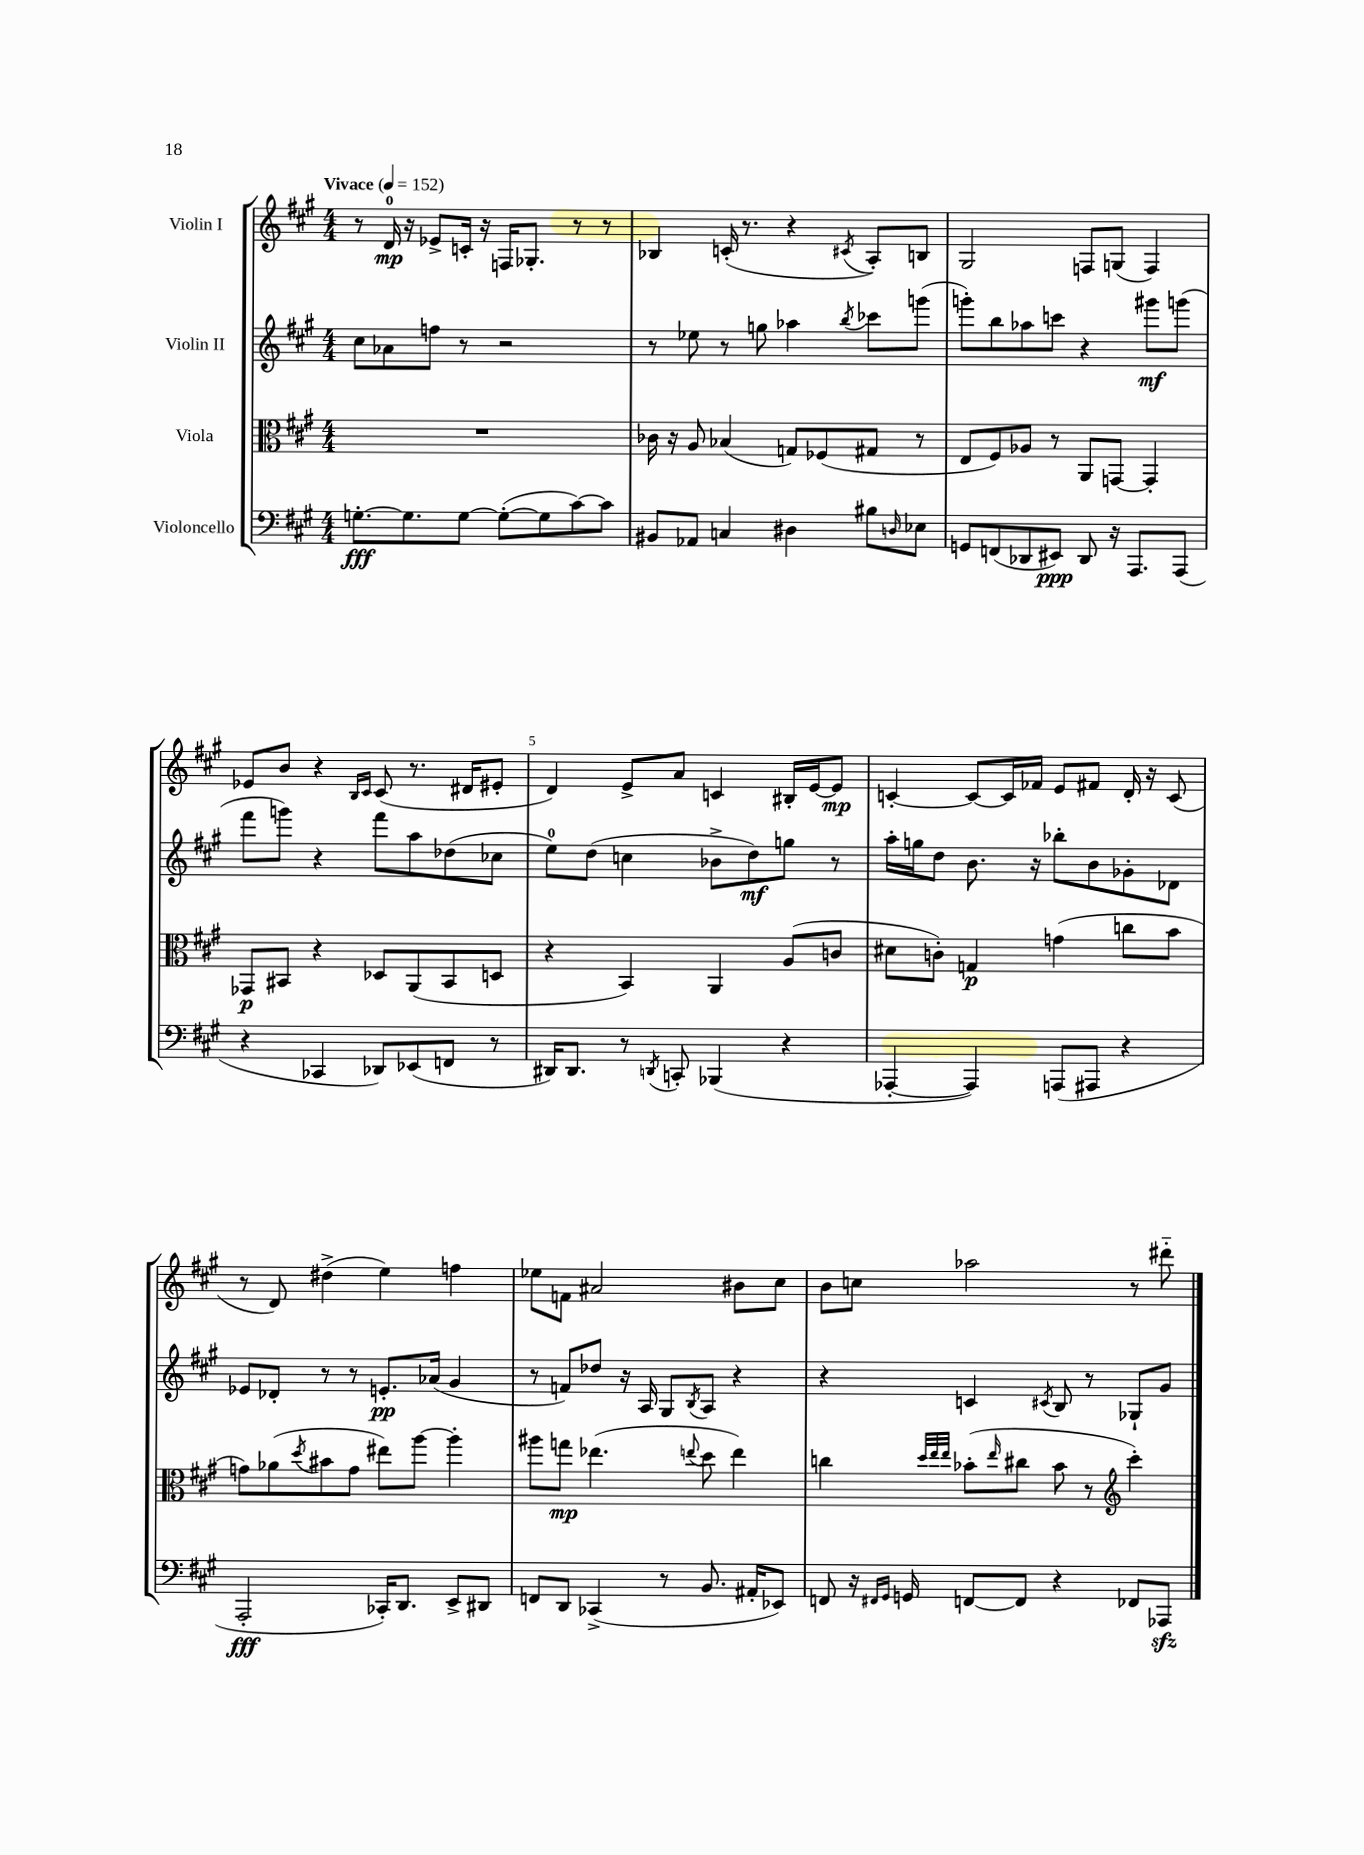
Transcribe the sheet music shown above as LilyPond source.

<<
\new StaffGroup <<
\new Staff = "s0" \with { instrumentName = "Violin I" } {
    \clef treble \key a \major \numericTimeSignature \time 4/4 \tempo "Vivace" 4 = 152
    r8 d'16-0\mp r16 ees'8-> c'16-. r16 f16 ges8.-. r8 r8 |
    bes4 c'16-.( r8. r4 \acciaccatura { cis'8 } a8-.) b8 |
    gis2 f8 g8( f4) |
    ees'8 b'8 r4 \grace { b16 cis'16 } cis'8( r8. dis'16 eis'8-. |
    d'4) e'8-> a'8 c'4 bis16-. e'16~ e'8\mp |
    c'4~-. c'8~ c'16 fes'16 e'8 fis'8 d'16-. r16 c'8( |
    r8 d'8) dis''4->( e''4) f''4 |
    ees''8 f'8 ais'2 bis'8 cis''8 |
    b'8 c''8 aes''2 r8 dis'''8-_ \bar "|." |
}
\new Staff = "s1" \with { instrumentName = "Violin II" } {
    \clef treble \key a \major \numericTimeSignature \time 4/4
    cis''8 aes'8 f''8 r8 r2 |
    r8 ees''8 r8 g''8 aes''4 \acciaccatura { b''8 } ces'''8 g'''8( |
    g'''8-.) b''8 aes''8 c'''8 r4 gis'''8\mf g'''8( |
    fis'''8 g'''8) r4 fis'''8 a''8 des''8( ces''8 |
    e''8-0) d''8( c''4 bes'8-> d''8\mf) g''8 r8 |
    a''16-. g''16 d''8 b'8. r16 bes''8-. b'8 ges'8-. des'8 |
    ees'8 des'8-. r8 r8 e'8.-.\pp aes'16( gis'4 |
    r8 f'8) des''8 r16 a16 gis8 \acciaccatura { b8 } a8 r4 |
    r4 c'4 \acciaccatura { cis'8 } b8 r8 ges8-! gis'8 \bar "|." |
}
\new Staff = "s2" \with { instrumentName = "Viola" } {
    \clef alto \key a \major \numericTimeSignature \time 4/4
    R1 |
    ces'16 r16 a8 bes4( g8) fes8( gis8 r8 |
    e8 fis8) aes8 r8 a,8 g,8~ g,4-. |
    ges,8\p bis,8 r4 des8 a,8( bis,8 d8 |
    r4 b,4) a,4 a8( c'8 |
    dis'8 c'8-.) g4\p g'4( c''8 b'8 |
    g'8) aes'8( \acciaccatura { d''8 } bis'8 g'8 eis''8) a''8~ a''4-. |
    ais''8 g''8\mp ees''4.( \appoggiatura { e''8 } d''8 e''4) |
    c''4 \grace { d''32 e''32 e''32 } bes'8-.( \grace { e''16 } cis''8 bes'8 r8 \clef treble cis'''4-.) \bar "|." |
}
\new Staff = "s3" \with { instrumentName = "Violoncello" } {
    \clef bass \key a \major \numericTimeSignature \time 4/4
    g8.~-.\fff g8. g8~ g8~-.( g8 cis'8~) cis'8 |
    bis,8 aes,8 c4 dis4 bis8 \grace { d16 } ees8 |
    g,8 f,8( des,8 eis,8\ppp) des,8 r16 a,,8. a,,8( |
    r4 ces,4 des,8) ees,8( f,8 r8 |
    dis,16) dis,8. r8 \acciaccatura { d,8 } c,8-. bes,,4( r4 |
    aes,,4~-. aes,,4) a,,8( ais,,8 r4 |
    a,,2-.\fff ces,16-.) d,8. e,8-> dis,8 |
    f,8 d,8 ces,4->( r8 b,8. ais,16-. ees,8) |
    f,8 r16 \grace { fis,16 gis,16 } g,16 f,8~ f,8 r4 fes,8 aes,,8\sfz \bar "|." |
}
>>
>>
\layout { \context { \Score \override BarNumber.break-visibility = ##(#f #t #t) barNumberVisibility = #(every-nth-bar-number-visible 5) } }
